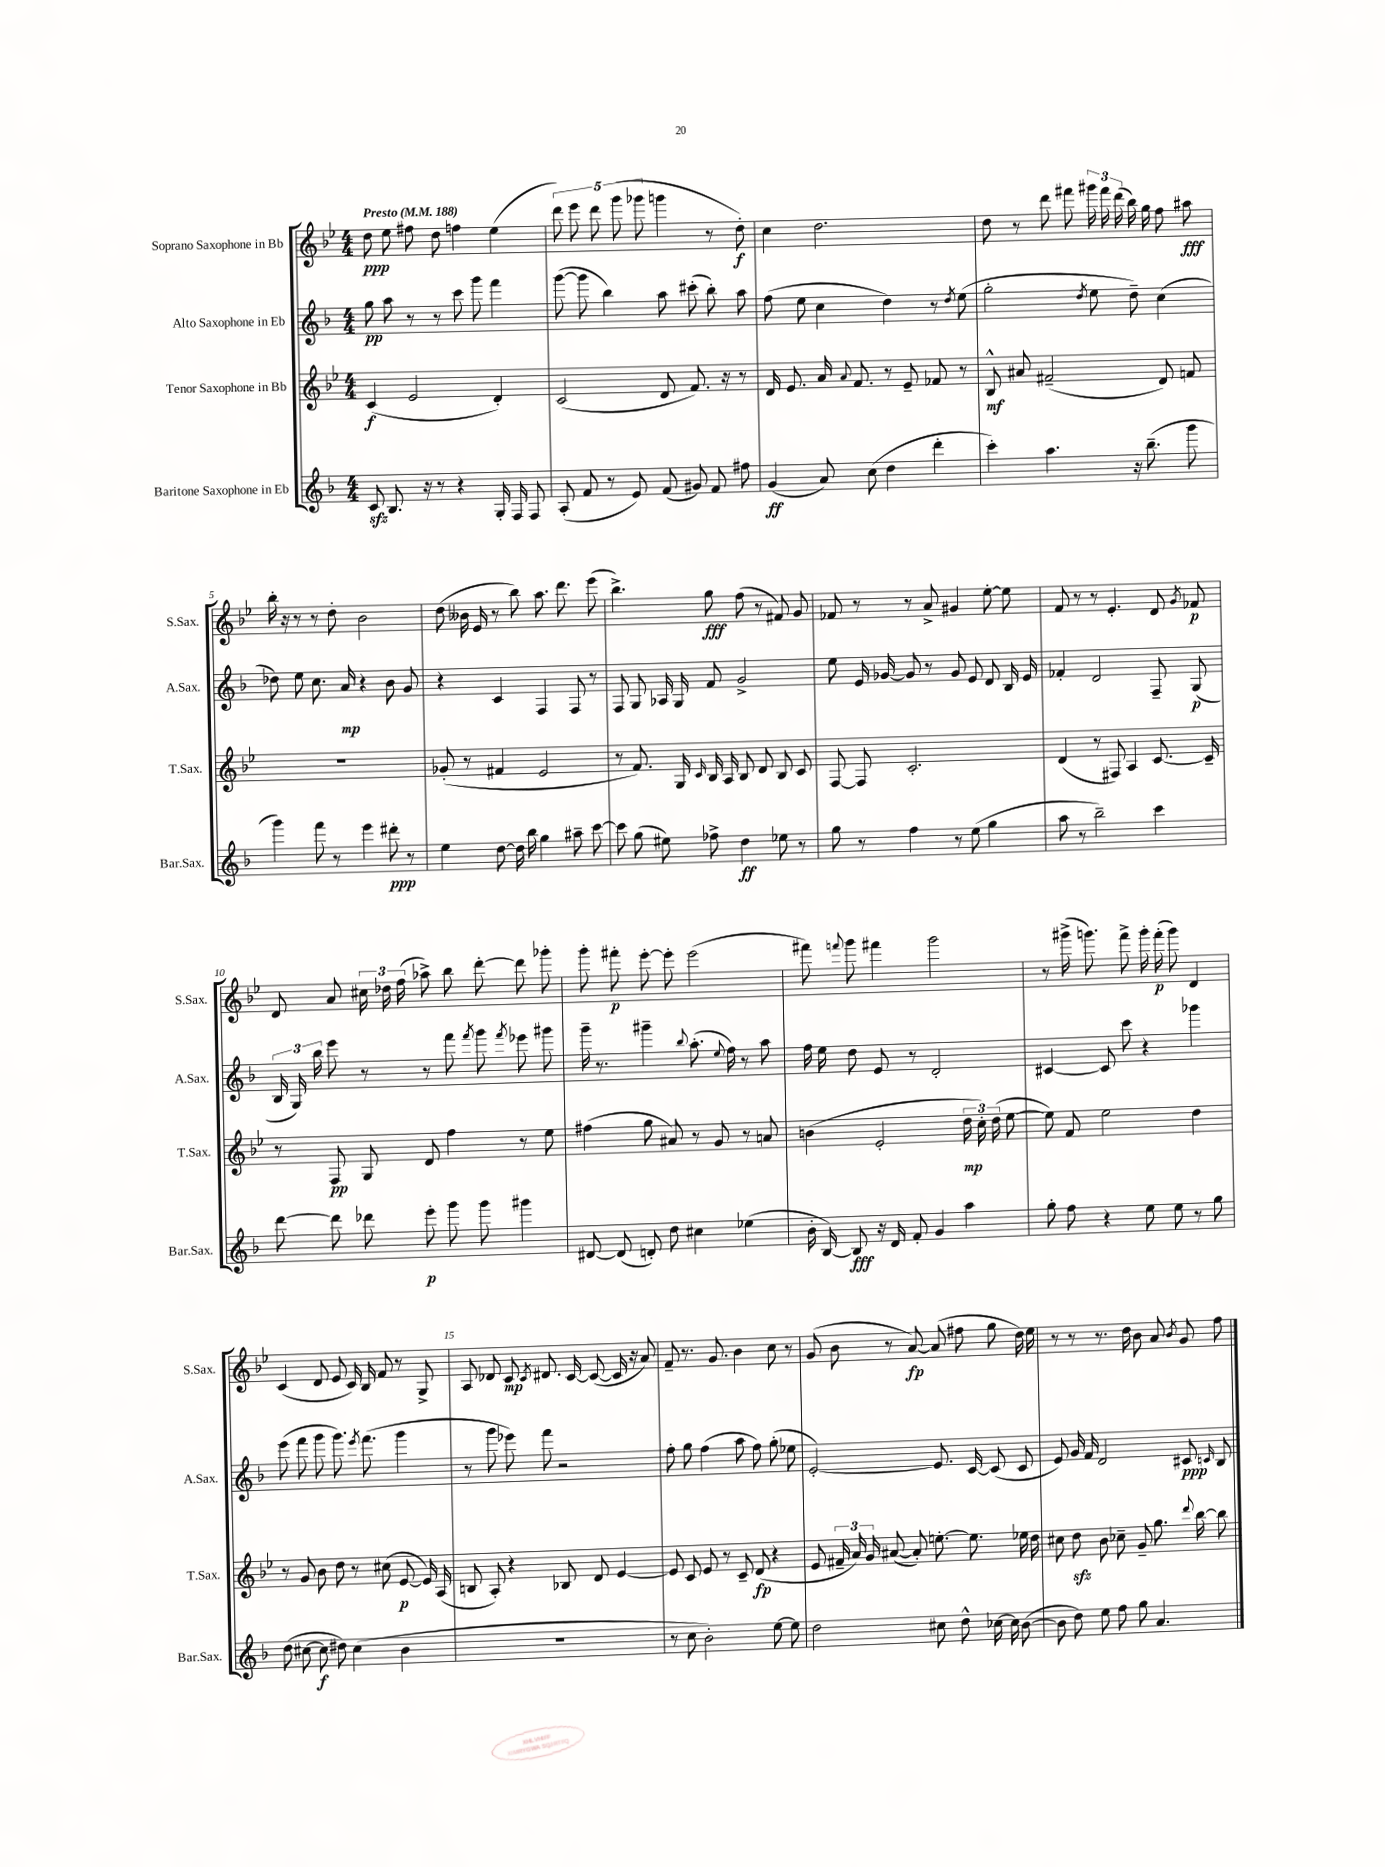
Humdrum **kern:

**kern	**kern	**kern	**kern
*staff4	*staff3	*staff2	*staff1
*clefG2	*clefG2	*clefG2	*clefG2
*k[b-]	*k[b-e-]	*k[b-]	*k[b-e-]
*M4/4	*M4/4	*M4/4	*M4/4
*MM188	*MM188	*MM188	*MM188
8c/	(4c/	8gg\	8dd\
8.B-/	.	8aa\	8ee-\
.	2e-/	8r	8ff#\
16r	.	.	.
8r	.	8r	8dd\
4r	.	8ccc\	4ff\
.	.	8ggg\	.
16G'/	4d'/)	4fff\	(4ee-\
16F/	.	.	.
8F/	.	.	.
=	=	=	=
(8A'/	(2c/	([8ggg\	10ddd\)
.	.	.	10eee-\
8f/	.	8ggg\]	.
.	.	.	10ddd\
8r	.	4bb-\)	.
.	.	.	(10ggg\
8e/)	.	.	.
.	.	.	10ggg-\
(8f/	8d/	8aa\	4ggg\
8g#/)	8.f/)	(8ccc#'\	.
8f/	.	8bb-'\)	8r
.	16r	.	.
8ff#\	8r	8aa\	8dd'\)
=	=	=	=
(4g/	16d/	(8ff\	4cc\
.	8.e-/	.	.
.	.	8ee\	.
8a/)	16a/	4cc\	2.dd\
.	8qqa/	.	.
.	8.f/	.	.
(8cc\	.	.	.
4dd\	8r	4dd\)	.
.	8e-~/	.	.
4ddd'\	8f-/	8r	.
.	.	8qdd/	.
.	8r	(8ee\	.
=	=	=	=
4ccc'\)	8B-^^/	2gg'\	8dd\
.	8a#/	.	8r
4.aa\	(2f#~/	.	8ddd\
.	.	.	8fff#\
.	.	8qdd/	.
.	.	8ee\	24ggg#\
.	.	.	24fff#\
.	.	.	(24ddd\
16r	.	8dd~\)	16bb-\)
(8.bb-~\	.	.	16gg\
.	8d/)	(4cc\	8ff\
8ggg\	8f/	.	8aa#\
=	=	=	=
4ggg\)	1r	8dd-\)	16bb-'\
.	.	.	16r
.	.	8ee\	8r
8fff\	.	8.cc\	8r
8r	.	.	8dd'\
.	.	16a/	.
4eee\	.	4r	2b-\
8ddd#'\	.	8b-\	.
8r	.	8g/	.
=	=	=	=
4ee\	(8g-'/	4r	(8dd\
.	8r	.	16b--\
.	.	.	16e-/
[8dd\	4f#/	4c/	8r
16dd\]	.	.	8bb-\)
16bb-\	.	.	.
4gg\	2e-/	4F/	8.aa\
.	.	.	8.ddd\
8aa#~\	.	8F/	.
[8ccc\	.	8r	(8eee-\
=	=	=	=
8ccc\]	8r	8F/	4.bb-^\)
(8gg\	8.f/)	8G/	.
8ee#\)	.	16A-/	.
.	16G/	16G/	.
.	16qqc/	.	.
8ff-^\	16B-/	8f/	8gg\
.	16A/	.	.
4dd\	8B-/	2g^/	(8ff\
.	8d/	.	8r
8ee-\	8B-/	.	8f#/)
8r	8c/	.	8g/
=	=	=	=
8gg\	[8F/	8ee\	8f-/
8r	8F/]	16e/	8r
.	.	[16g-/	.
4ff\	2.c'/	8g-/]	8r
.	.	8r	8a^/
8r	.	8g-/	4g#/
(8ee\	.	8e/	.
4gg\	.	8d/	[8ee-'\
.	.	16B-/	8ee-\]
.	.	16e/	.
=	=	=	=
8aa\	(4d/	4f-'/	8f/
8r	.	.	8r
2bb-~\)	8r	2d/	8r
.	8F#/)	.	4.e-'/
.	4A/	.	.
4ccc\	[8.c/	8F~/	8d/
.	.	.	8qg/
.	.	(8G/	8f-/
.	16c~/]	.	.
=	=	=	=
[8ddd\	8r	24B-/	8d/
.	.	24G/)	.
.	.	24bb-\	.
8ddd\]	8F/	8eee\	8a/
8ddd-\	8G/	8r	24cc#\
.	.	.	24dd-\
.	.	.	(24ff\
8eee'\	8d/	8r	8aa-^\)
8ggg\	4ff\	8fff\	8bb-\
.	.	8qfff/	.
8ggg\	.	8ggg\	[8ddd'\
.	.	8qfff/	.
4ggg#\	8r	8eee-\	8ddd\]
.	8ee-\	8ggg#\	8ggg-'\
=	=	=	=
[8d#/	(4ff#\	16ggg~\	8ggg'\
.	.	8.r	.
(8d#/]	.	.	8fff#'\
8d'/)	8gg\	4ggg#~\	[8eee-'\
8dd\	8a#/)	.	8eee-'\]
.	.	8qqbb-/	.
4cc#\	8r	(8.aa'\	(2eee-\
.	8g/	.	.
.	.	8qqee/	.
.	.	16ff\)	.
(4ee-\	8r	8r	.
.	8a/	8aa\	.
=	=	=	=
16b-'\	(4b\	16ff\	8fff#\)
[16B-/)	.	16ee\	.
.	.	.	8qqfff/
8B-/]	.	8dd\	8ggg\
16r	2e-'/	8e/	4fff#\
16d/	.	.	.
8f'/	.	8r	.
4g/	.	2d'/	2ggg\
4aa\	24dd\	.	.
.	24cc'\)	.	.
.	(24dd\	.	.
.	[8ee-\	.	.
=	=	=	=
8gg'\	8ee-\])	[4c#/	8r
8ff\	8f/	.	(16ggg#^\
.	.	.	8.ggg\)
4r	2ee-\	8c#/]	.
.	.	8ccc\	8fff^\
8ee\	.	4r	16ggg'\
.	.	.	(16fff'\
8ee\	.	.	8ggg\)
8r	4dd\	4ggg-\	4d/
8gg\	.	.	.
=	=	=	=
(8dd\	8r	(8eee\	(4c/
[8cc#\	8g/	8fff\	.
8cc#\]	8b-\	8ggg\	8d/
8dd#\)	8dd\	8.ggg\)	8e-/
(4cc#\	8r	.	16c/)
.	.	8qeee/	.
.	.	(8.fff\	16B-/
.	(8cc#\	.	8f/
4b-\	[8e-/	4ggg\	8r
.	16e-/])	.	8G^/
.	(16A/	.	.
=	=	=	=
1r	8B/	8r	8A/
.	8A'/)	8ggg\	8d-/
.	4r	8eee-\)	8c/
.	.	.	8qc/
.	.	8fff\	8.d#/
.	8B-/	2r	.
.	.	.	[16c/
.	8d/	.	(8c/_
.	[4e-/	.	16c/]
.	.	.	16r
.	.	.	8a/)
=	=	=	=
8r	8e-/]	8ff'\	8f~/
8cc\	8c/	8gg\	8.r
2b-'\)	8e-/	(4ff\	.
.	.	.	8.g/
.	8r	.	.
.	8c~/	8aa\	4b-\
.	(8d/	8ff\)	.
[8ee\	4r	(8gg'\	8cc\
8ee\]	.	8ee-\	8r
=	=	=	=
2dd\	8e-/	[2e'/)	(8g/
.	24f#~/	.	8b-\
.	24a/)	.	.
.	24g/	.	.
.	([8a#/	.	8r
.	8a#'/])	.	[8a/)
8cc#\	[8.ee'\	8.e/]	(8a/]
8dd^^\	.	.	8ff#\
.	8.ee\]	[16c/	.
[16cc-\	.	(8c/]	8gg\
16cc-\]	.	.	.
([8b-\	16ee-\	8c/	16dd\)
.	16dd\	.	16ee-\
=	=	=	=
8b-\]	8cc#\	8e/)	8r
8dd\)	8dd\	16g/	8r
.	.	16f/	.
8ee\	8b-\	2d/	8.r
8ff\	8cc-~\	.	.
.	.	.	16dd\
8gg\	8g~/	.	8b-\
4.a/	8.gg\	.	8a/
.	.	.	8qb-/
.	.	8c#/	8g/
.	8qqddd/	.	.
.	[16bb-\	.	.
.	.	16qqc/	.
.	8bb-\]	8B-/	8ff\
==	==	==	==
*-	*-	*-	*-
